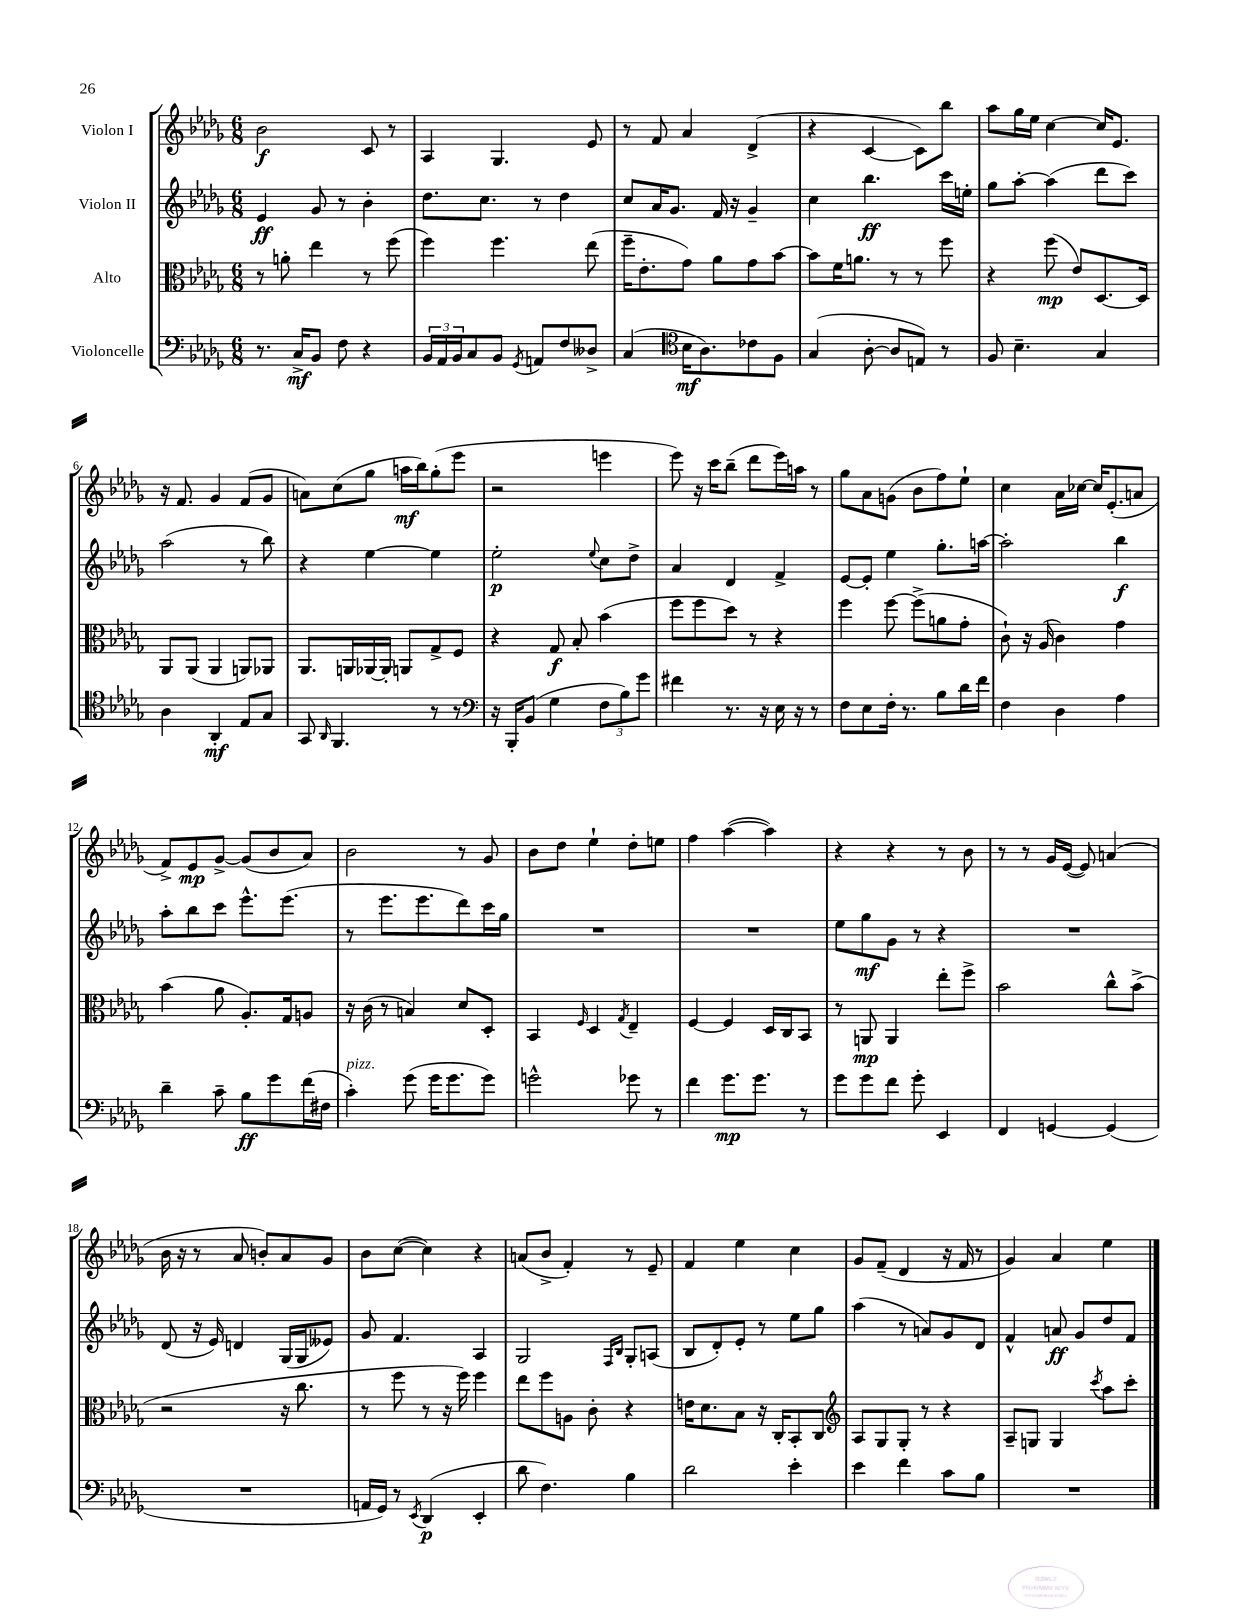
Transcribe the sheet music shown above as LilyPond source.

<<
\new StaffGroup <<
\new Staff = "s0" \with { instrumentName = "Violon I" } {
    \clef treble \key des \major \numericTimeSignature \time 6/8
    bes'2\f c'8 r8 |
    aes4 ges4. ees'8 |
    r8 f'8 aes'4 des'4->( |
    r4 c'4~ c'8) bes''8 |
    aes''8 ges''16 ees''16 c''4~ c''16 ees'8. |
    r16 f'8. ges'4 f'8( ges'8 |
    a'8) c''8( ges''8 a''16\mf bes''16) ges''8-.( ees'''8 |
    r2 e'''4 |
    ees'''8) r16 c'''16 bes''8--( des'''8 ees'''16) a''16 r8 |
    ges''8 aes'8 g'8( bes'8 f''8) ees''8-! |
    c''4 aes'16 ces''16~ ces''16 ees'8.-.( a'8 |
    f'8->) ees'8\mp ges'8~-> ges'8( bes'8 aes'8) |
    bes'2 r8 ges'8 |
    bes'8 des''8 ees''4-! des''8-. e''8 |
    f''4 aes''4~( aes''4) |
    r4 r4 r8 bes'8 |
    r8 r8 ges'16 ees'16~( ees'8) a'4( |
    bes'16 r16 r8 aes'8 b'8-.) aes'8 ges'8 |
    bes'8 c''8~( c''4) r4 |
    a'8( bes'8-> f'4-.) r8 ees'8-- |
    f'4 ees''4 c''4 |
    ges'8 f'8--( des'4 r16 f'16 r8 |
    ges'4) aes'4 ees''4 \bar "|." |
}
\new Staff = "s1" \with { instrumentName = "Violon II" } {
    \clef treble \key des \major \numericTimeSignature \time 6/8
    ees'4\ff ges'8 r8 bes'4-. |
    des''8. c''8. r8 des''4 |
    c''8 aes'16 ges'8. f'16 r16 ges'4-- |
    c''4 bes''4.\ff c'''16 e''16-. |
    ges''8 aes''8~-. aes''4( des'''8 c'''8) |
    aes''2( r8 bes''8) |
    r4 ees''4~ ees''4 |
    ees''2-.\p \appoggiatura { ees''8 } c''8 des''8-> |
    aes'4 des'4 f'4-> |
    ees'8~ ees'8-. ees''4 ges''8.-. a''16~ |
    a''2-. bes''4\f |
    aes''8-. bes''8 c'''8 ees'''8.-^ ees'''8.( |
    r8 ees'''8. ees'''8. des'''8) c'''16 ges''16 |
    R2. |
    R2. |
    ees''8 ges''8\mf ges'8 r8 r4 |
    R2. |
    des'8( r16 ees'16) d'4 ges16( ges16 eeses'8) |
    ges'8 f'4. aes4 |
    ges2 \grace { f16 bes16 } ges8-. a8( |
    bes8 des'8-.) ees'8-. r8 ees''8 ges''8 |
    aes''4( r8 a'8) ges'8 des'8 |
    f'4-^ a'8\ff ges'8 des''8 f'8 \bar "|." |
}
\new Staff = "s2" \with { instrumentName = "Alto" } {
    \clef alto \key des \major \numericTimeSignature \time 6/8
    r8 a'8-. ees''4 r8 f''8( |
    f''4) f''4. ees''8( |
    f''16-- ees'8.-. ges'8) aes'8 ges'8 bes'8~ |
    bes'8 f'16 a'8. r8 r8 f''8 |
    r4 f''8\mp( ees'8) des8.~ des16 |
    aes,8 aes,8( aes,4 a,8) aes,8 |
    aes,8. a,16 aes,16~ aes,16-. a,8 ges8-> f8 |
    r4 ges8\f bes8-. bes'4( |
    f''8 f''8 des''8) r8 r4 |
    f''4 f''8~ f''8->( a'8 ges'8-. |
    c'8-!) r16 aes16( c'4) ges'4 |
    bes'4( aes'8 aes8.-.) ges16 a8 |
    r16 c'16( r8 b4) des'8 des8-. |
    bes,4 \grace { f16 } des4 \acciaccatura { ges8 } ees4-- |
    f4~ f4 des16 c16 bes,8 |
    r8 a,8\mp a,4 ees''8-. f''8-> |
    bes'2 c''8-^ bes'8->( |
    r2 r16 c''8. |
    r8 f''8 r8 r16 f''16) f''4 |
    ees''8 f''8 a8 c'8-. r4 |
    e'16 des'8. bes8 r16 c16-. bes,8-. c8 |
    \clef treble aes8 ges8 ges8-. r8 r4 |
    aes8-- g8 g4 \acciaccatura { c'''8 } aes''8 c'''8-. \bar "|." |
}
\new Staff = "s3" \with { instrumentName = "Violoncelle" } {
    \clef bass \key des \major \numericTimeSignature \time 6/8
    r8. c16->\mf bes,8 f8 r4 |
    \tuplet 3/2 { bes,16 aes,16 bes,16 } c8 bes,8 \acciaccatura { ges,8 } a,8 f8 deses8-> |
    c4( \clef tenor bes16\mf aes8.) ces'8 f8 |
    ges4( aes8~-. aes8 e8) r8 |
    f8 bes4.-- ges4 |
    aes4 aes,4-.\mf ees8 ges8 |
    ges,8 \grace { aes,16 } f,4. r8 r8 |
    \clef bass r16 bes,,16-. bes,8( ges4 \tuplet 3/2 { f8 bes8) ges'8 } |
    fis'4 r8. r16 ees16 r16 r8 |
    f8 ees8 f16-. r8. bes8 des'16 f'16 |
    f4 des4 aes4 |
    des'4-- c'8-- bes8\ff ges'8 f'16( fis16 |
    c'4-.^\markup { \italic "pizz." }) ges'8( ges'16 ges'8. ges'8) |
    g'2-^ ges'8 r8 |
    f'4 ges'8.\mp ges'8. r8 |
    ges'8 ges'8 f'8 ges'8-. ees,4 |
    f,4 g,4~ g,4( |
    R2. |
    a,16 ges,16) r8 \acciaccatura { ees,8 } des,4\p( ees,4-. |
    des'8 f4.) bes4 |
    des'2 ees'4-. |
    ees'4 f'4 c'8 bes8 |
    R2. \bar "|." |
}
>>
>>
